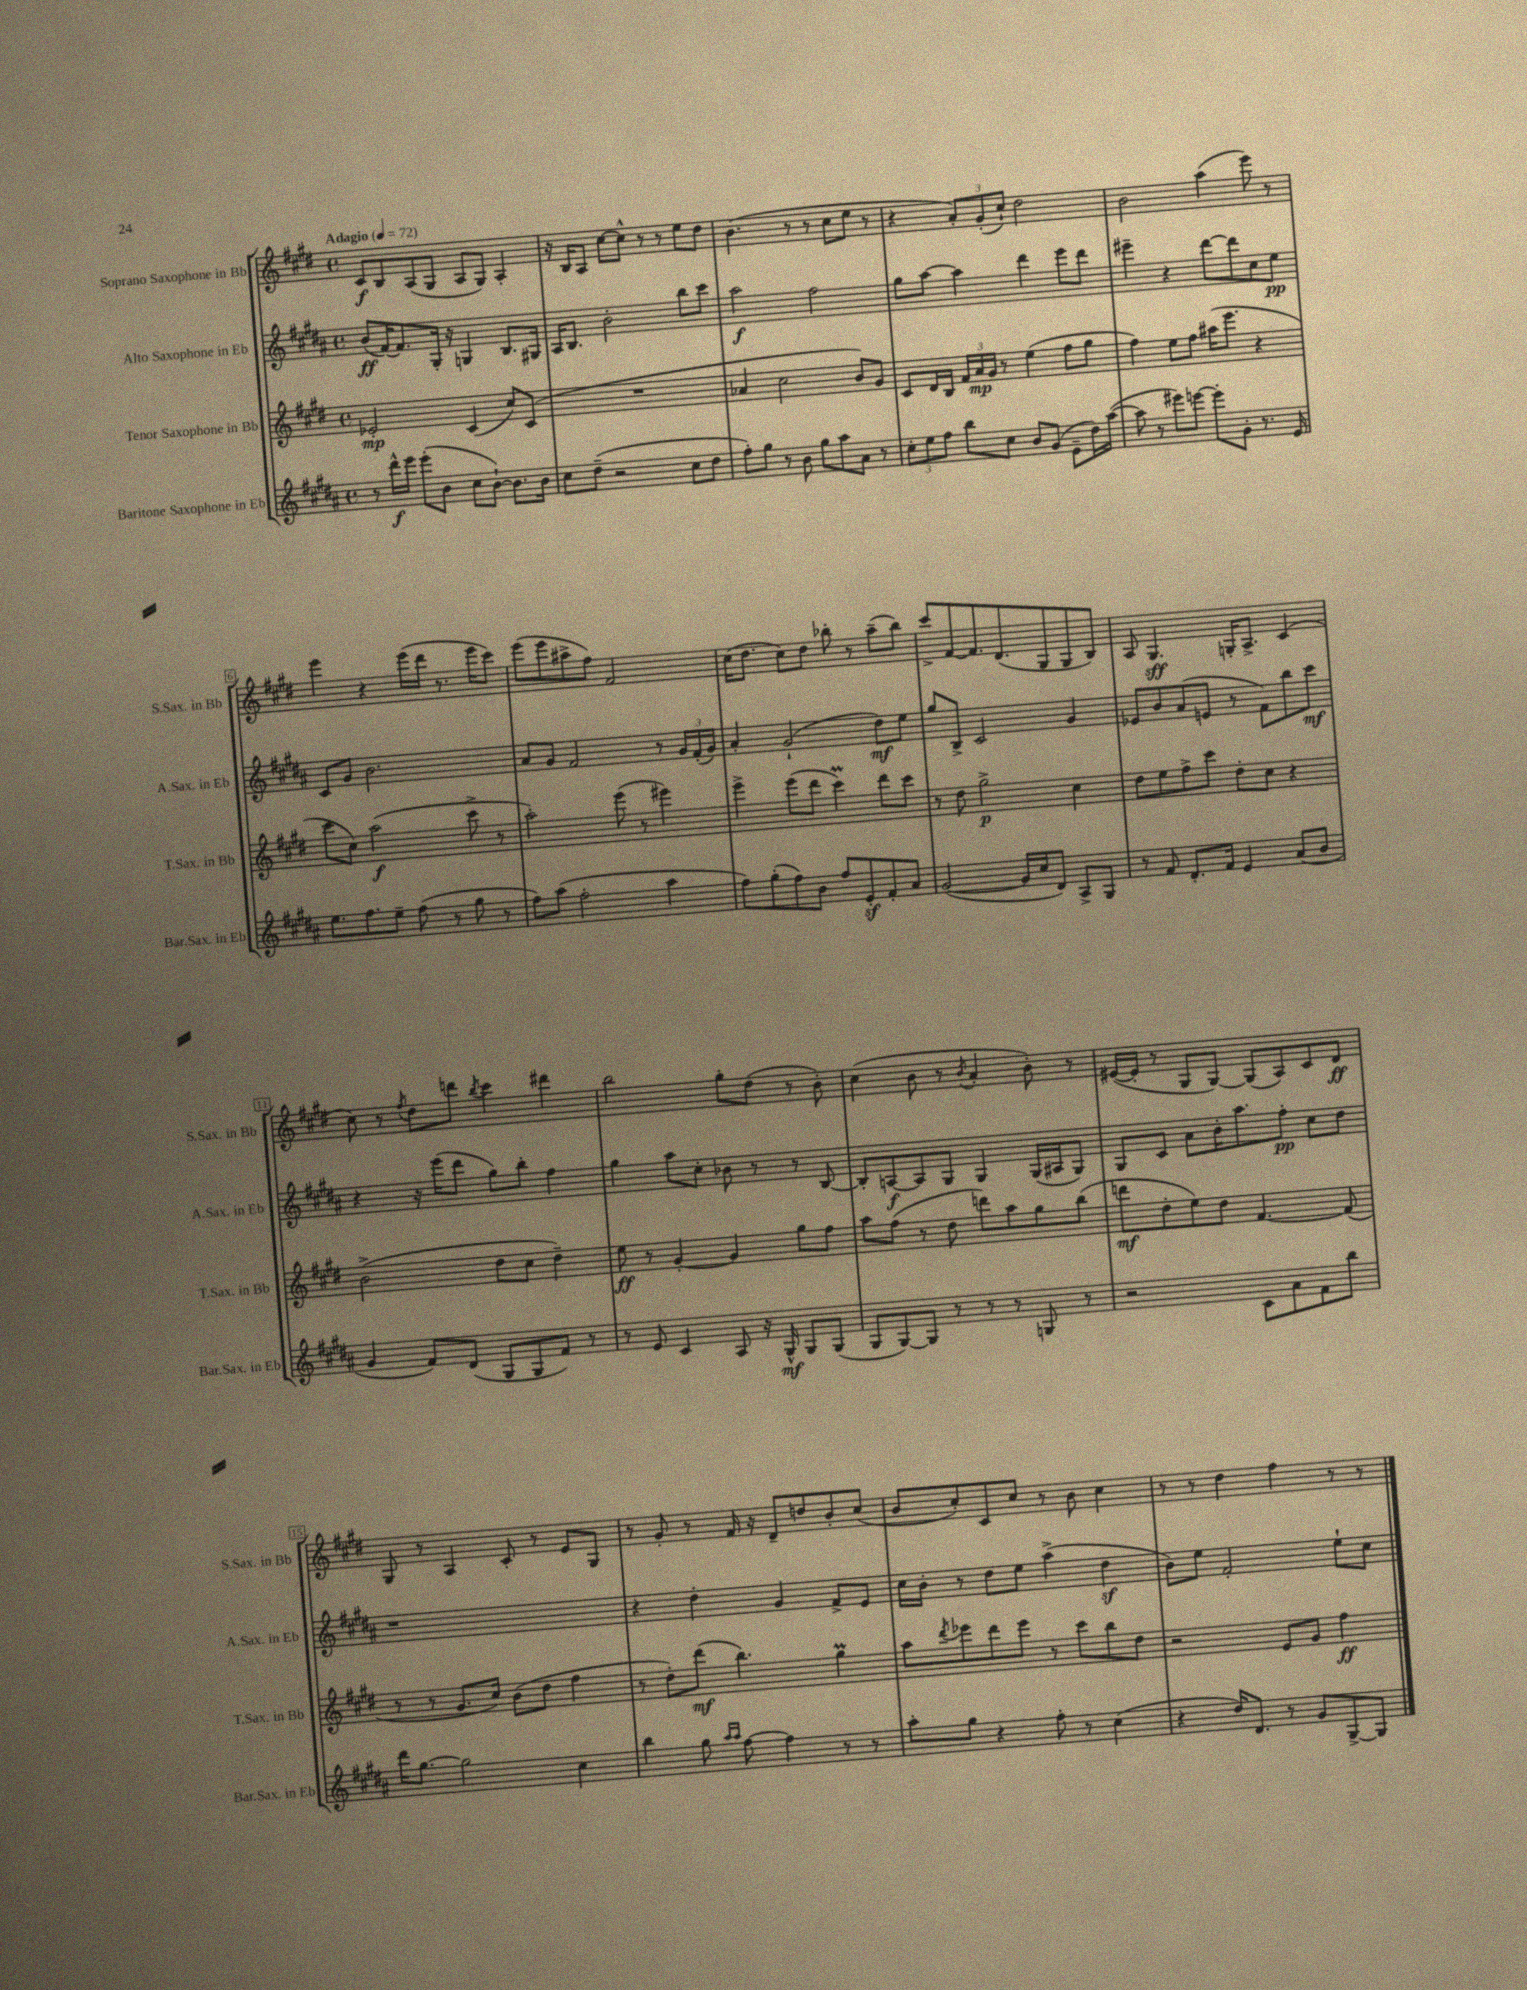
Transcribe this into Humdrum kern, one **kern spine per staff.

**kern	**dynam	**kern	**dynam	**kern	**dynam	**kern	**dynam
*part4	*part4	*part3	*part3	*part2	*part2	*part1	*part1
*staff4	*staff4	*staff3	*staff3	*staff2	*staff2	*staff1	*staff1
*I"Baritone Saxophone in Eb	*	*I"Tenor Saxophone in Bb	*	*I"Alto Saxophone in Eb	*	*I"Soprano Saxophone in Bb	*
*I'Bar.Sax. in Eb	*	*I'T.Sax. in Bb	*	*I'A.Sax. in Eb	*	*I'S.Sax. in Bb	*
*clefG2	*	*clefG2	*	*clefG2	*	*clefG2	*
*k[f#c#g#d#a#]	*	*k[f#c#g#d#]	*	*k[f#c#g#d#a#]	*	*k[f#c#g#d#]	*
*M4/4	*	*M4/4	*	*M4/4	*	*M4/4	*
*met(c)	*	*met(c)	*	*met(c)	*	*met(c)	*
*MM72	*	*MM72	*	*MM72	*	*MM72	*
=1	=1	=1	=1	=1	=1	=1	=1
!	!	!	!	!	!	!LO:TX:a:B:t=Adagio	!
8r	.	2e-X'/	mp	(8b/L	ff	8c#/L	f
16ddd#^^\LL	f	.	.	[16f#/K)	.	8B/	.
16eee\JJ	.	.	.	8.f#/]	.	.	.
(8eee'\L	.	.	.	.	.	(8A/	.
8b\J	.	.	.	16G#'/Jk	.	8G#/J	.
.	.	.	.	16r	.	.	.
8cc#\L	.	(4c#/	.	4Gn/	.	8A/L	.
[8b`\J)	.	.	.	.	.	8G#/J)	.
8.b\L]	.	8cc#/L)	.	8.B/L	.	4A'/	.
.	.	(8c#/J	.	.	.	.	.
16b\Jk	.	.	.	16G#X/Jk	.	.	.
=2	=2	=2	=2	=2	=2	=2	=2
8cc#\L	.	1r	.	16A#/KL	.	16r	.
.	.	.	.	8.B/J	.	16B/KL	.
(8dd#~\J	.	.	.	.	.	8A/J	.
2r	.	.	.	2b'\	.	[8cc#\L	.
.	.	.	.	.	.	8cc#^^\J]	.
.	.	.	.	.	.	8r	.
.	.	.	.	.	.	8r	.
8cc#\L	.	.	.	8bb\L	.	8ee\L	.
8dd#\J	.	.	.	8ccc#\J	.	8dd#\J	.
=3	=3	=3	=3	=3	=3	=3	=3
8ff#'\L)	.	4a-X/	.	2aa#\	f	(4.b\	.
8gg#\J	.	.	.	.	.	.	.
8r	.	2cc#\	.	.	.	.	.
8b\	.	.	.	.	.	8r	.
8gg#\L	.	.	.	2ff#\	.	8r	.
8aa#\	.	.	.	.	.	8cc#\L	.
8a#\J	.	8b/L)	.	.	.	8ee\J	.
8r	.	8g#/J	.	.	.	8r	.
=4	=4	=4	=4	=4	=4	=4	=4
12cc#'\L	.	8c#/L	.	8gg#\L	.	4r	.
12ee\	.	.	.	.	.	.	.
.	.	16d#/L	.	[8aa#\J	.	.	.
12ff#\J	.	.	.	.	.	.	.
.	.	16B/JJ	.	.	.	.	.
8bb\L	.	24f#/LL	.	4aa#\]	.	12a'/L)	.
.	.	24a/	mp	.	.	.	.
.	.	24g#/JJ	.	.	.	(12g#'/	.
8cc#\J	.	8r	.	.	.	.	.
.	.	.	.	.	.	12cc#`/J)	.
8b/L	.	(4ee\	.	4ddd#\	.	2dd#\	.
(8g#/J	.	.	.	.	.	.	.
8e~\L	.	8ff#\L	.	8eee\L	.	.	.
16dd#\L)	.	8gg#\J	.	8ddd#\J	.	.	.
([16aa#\JJ	.	.	.	.	.	.	.
=5	=5	=5	=5	=5	=5	=5	=5
8aa#\]	.	4ff#\)	.	4eee#X~\	.	2b\	.
8r	.	.	.	.	.	.	.
8eee#X\L)	.	8ee\L	.	4r	.	.	.
[8eeen\J	.	8ff#\J	.	.	.	.	.
8eee'\L]	.	(16aa#X\KL	.	[8ddd#\L	.	(4aa\	.
.	.	8.eee\J	.	.	.	.	.
8g#'\J	.	.	.	8ddd#\]	.	.	.
8.r	.	4r	.	8cc#\	.	8eee\)	.
.	.	.	.	8ee\J	pp	8r	.
16e/	.	.	.	.	.	.	.
!!LO:LB:g=z
=6	=6	=6	=6	=6	=6	=6	=6
8.ee\L	.	8ccc#\L	.	8c#/L	.	4eee\	.
.	.	8cc#\J)	.	8g#/J	.	.	.
8.ff#\	.	.	.	.	.	.	.
.	.	(2aa\	f	2.b\	.	4r	.
8ee~\J	.	.	.	.	.	.	.
(8ff#\	.	.	.	.	.	(16eee\LL	.
.	.	.	.	.	.	16ddd#\JJ	.
8r	.	.	.	.	.	8.r	.
8gg#\	.	8ccc#^\	.	.	.	.	.
.	.	.	.	.	.	16eee\KL	.
8r	.	8r	.	.	.	8ccc#\J)	.
=7	=7	=7	=7	=7	=7	=7	=7
8ff#\L)	.	2aa'\)	.	8a#/L	.	(8eee\L	.
(8aa#\J	.	.	.	8g#/J	.	8eee\	.
2ff#'\	.	.	.	2f#/	.	8aa#X^\	.
.	.	.	.	.	.	8ff#\J)	.
.	.	(8eee\	.	.	.	2f#/	.
.	.	8r	.	.	.	.	.
4aa#\	.	4eee#X\)	.	8r	.	.	.
.	.	.	.	24g#/LL	.	.	.
.	.	.	.	(24f#'/	.	.	.
.	.	.	.	24g#/JJ)	.	.	.
=8	=8	=8	=8	=8	=8	=8	=8
8ff#\L)	.	4eee^\	.	4a#'/	.	(16cc#\KL	.
.	.	.	.	.	.	8.dd#\J	.
(8gg#'\	.	.	.	.	.	.	.
8ff#\)	.	(8eee\L	.	(2g#`/	.	8cc#\L)	.
8b\J	.	8ddd#\J	.	.	.	8dd#\J	.
8ff#/L	.	4ccc#M\)	.	.	.	8bb-X'\	.
8ez'/	.	.	.	.	.	8r	.
8f#'/	.	8ddd#\L	.	8dd#\L)	mf	(8aa~\L	.
8a#/J	.	8ccc#\J	.	8ee\J	.	8bb-\J)	.
=9	=9	=9	=9	=9	=9	=9	=9
([2g#/	.	8r	.	8gg#/L	.	8ccc#^/L	.
.	.	8dd#\	.	8B^/J	.	[8f#/	.
.	.	2gg#^\	p	2c#/	.	8.f#/]	.
.	.	.	.	.	.	(8.d#/	.
16g#/LL]	.	.	.	.	.	.	.
16cc#/J	.	.	.	.	.	.	.
8d#/J)	.	.	.	.	.	8G#/	.
8A#^/L	.	4cc#\	.	4g#/	.	8G#/	.
8G#/J	.	.	.	.	.	8B/J)	.
=10	=10	=10	=10	=10	=10	=10	=10
8r	.	8dd#\L	.	8e-X/L	.	8A/	.
8f#/	.	8ee\	.	8b/	.	4.G#/	sff
8.d#'/L	.	8ff#^\	.	(8a#/	.	.	.
.	.	8ccc#\J	.	8en/J	.	.	.
16f#/Jk	.	.	.	.	.	.	.
4e/	.	8dd#'\L	.	8r	.	16Gn'/KL	.
.	.	.	.	.	.	8.A^/J	.
.	.	8cc#\J	.	8f#\L)	.	.	.
(8a#/L	.	4r	.	8bb\	.	(4c#/	.
8b/J	.	.	.	8ccc#\J	mf	.	.
!!LO:LB:g=z
=11	=11	=11	=11	=11	=11	=11	=11
4g#/	.	(2b^\	.	4r	.	8cc#\)	.
.	.	.	.	.	.	8r	.
.	.	.	.	.	.	8qff#/	.
8f#/L)	.	.	.	16r	.	8dd#\L	.
.	.	.	.	(16eee\KL	.	.	.
(8d#/J	.	.	.	8ddd#\J	.	8dddn\J	.
.	.	.	.	.	.	8qbb/	.
8G#/L	.	8dd#\L	.	8gg#\L)	.	4ccc#\	.
8G#/	.	8cc#\J	.	8bb'\J	.	.	.
8f#/J)	.	4dd#~\)	.	4ff#\	.	4ddd#X\	.
8r	.	.	.	.	.	.	.
=12	=12	=12	=12	=12	=12	=12	=12
8r	.	8ee\	ff	4gg#\	.	2bb\	.
8e/	.	8r	.	.	.	.	.
4c#/	.	[4g#'/	.	8aa#\L	.	.	.
.	.	.	.	8cc#'\J	.	.	.
8A#/	.	4g#/]	.	8b-X\	.	8gg#'\L	.
16r	.	.	.	8r	.	(8dd#\J	.
16G#^^/	mf	.	.	.	.	.	.
8G#/L	.	8gg#\L	.	8r	.	8r	.
(8G#/J	.	8ff#\J	.	[8B/	.	8b'\)	.
=13	=13	=13	=13	=13	=13	=13	=13
8G#/L	.	8aa\L	.	8B'/L]	.	(4cc#\	.
[8G#/)	.	(8ff#\J	.	[8An/	f	.	.
8G#/J]	.	8r	.	8A/]	.	8b\	.
8r	.	8dd#\	.	8G#/J	.	8r	.
.	.	.	.	.	.	8qb/	.
8r	.	8dddn\L)	.	4G#/	.	4a'/	.
8r	.	8aa\	.	.	.	.	.
8Gn/	.	8gg#\	.	(16G#/LL	.	8b'\)	.
.	.	.	.	16A#X/J	.	.	.
8r	.	(8bb\J	.	8G#/J)	.	8r	.
=14	=14	=14	=14	=14	=14	=14	=14
2r	.	8dddn\L	mf	8G#/L	.	([16e#X/LL	.
.	.	.	.	.	.	16e#'/JJ]	.
.	.	8dd#'\	.	8c#/J	.	8r	.
.	.	8ee\)	.	8a#\L	.	8G#/L	.
.	.	8dd#\J	.	16b'\K	.	[8G#/J)	.
.	.	.	.	8.aa#\	.	.	.
8c#\L	.	[4.f#/	.	.	.	(8G#/L]	.
8a#\	.	.	.	8ff#'\J	pp	8A/)	.
8f#\	.	.	.	8cc#\L	.	8c#/	.
8bb\J	.	(8f#/]	.	8dd#\J	.	8d#/J	ff
!!LO:LB:g=z
=15	=15	=15	=15	=15	=15	=15	=15
16ddd#\KL	.	8r	.	1r	.	8G#/	.
[8.gg#\J	.	.	.	.	.	.	.
.	.	8r	.	.	.	8r	.
2gg#\]	.	8.g#/L	.	.	.	4A/	.
.	.	16cc#/Jk)	.	.	.	.	.
.	.	(8b\L	.	.	.	8c#'/	.
.	.	8dd#\J	.	.	.	8r	.
4cc#\	.	4ff#\	.	.	.	8e/L	.
.	.	.	.	.	.	8G#/J	.
=16	=16	=16	=16	=16	=16	=16	=16
4bb\	.	8r	.	4r	.	8r	.
.	.	8dd#'\L)	.	.	.	8g#'/	.
8gg#\	.	(8ddd#\J	mf	4dd#'\	.	8r	.
16qqaa#/LL	.	.	.	.	.	.	.
16qqaa#/JJ	.	.	.	.	.	.	.
[8ff#\	.	4.bb\)	.	.	.	16f#/	.
.	.	.	.	.	.	16r	.
4ff#\]	.	.	.	4g#/	.	8d#~/L	.
.	.	.	.	.	.	8ddn/	.
8r	.	4gg#m\	.	8f#^/L	.	8b'/	.
8r	.	.	.	8e/J	.	(8cc#/J	.
=17	=17	=17	=17	=17	=17	=17	=17
8aa#'\L	.	8aa\L	.	16cc#\LL	.	8b/L	.
.	.	.	.	16b'\JJ	.	.	.
.	.	8qddd#/	.	.	.	.	.
8gg#\J	.	8eee-X\	.	8r	.	8cc#'/)	.
4r	.	8ddd#\	.	8dd#\L	.	8c#/	.
.	.	8eee-\J	.	8ee\J	.	8cc#/J	.
8ff#'\	.	8r	.	(4aa#^\	.	8r	.
8r	.	8ccc#\L	.	.	.	8b\	.
(4cc#\	.	8bb\	.	4dd#z\	.	4cc#\	.
.	.	8dd#\J	.	.	.	.	.
=18	=18	=18	=18	=18	=18	=18	=18
4r	.	2r	.	8b\L)	.	8r	.
.	.	.	.	8ee\J	.	8r	.
16dd#/KL)	.	.	.	2f#'/	.	4dd#\	.
8.d#/J	.	.	.	.	.	.	.
8r	.	8e/L	.	.	.	4ff#\	.
8g#/L	.	8g#/J	.	.	.	.	.
[8G#^/	.	4ff#\	ff	8ee`\L	.	8r	.
8G#/J]	.	.	.	8cc#\J	.	8r	.
==	==	==	==	==	==	==	==
*-	*-	*-	*-	*-	*-	*-	*-
